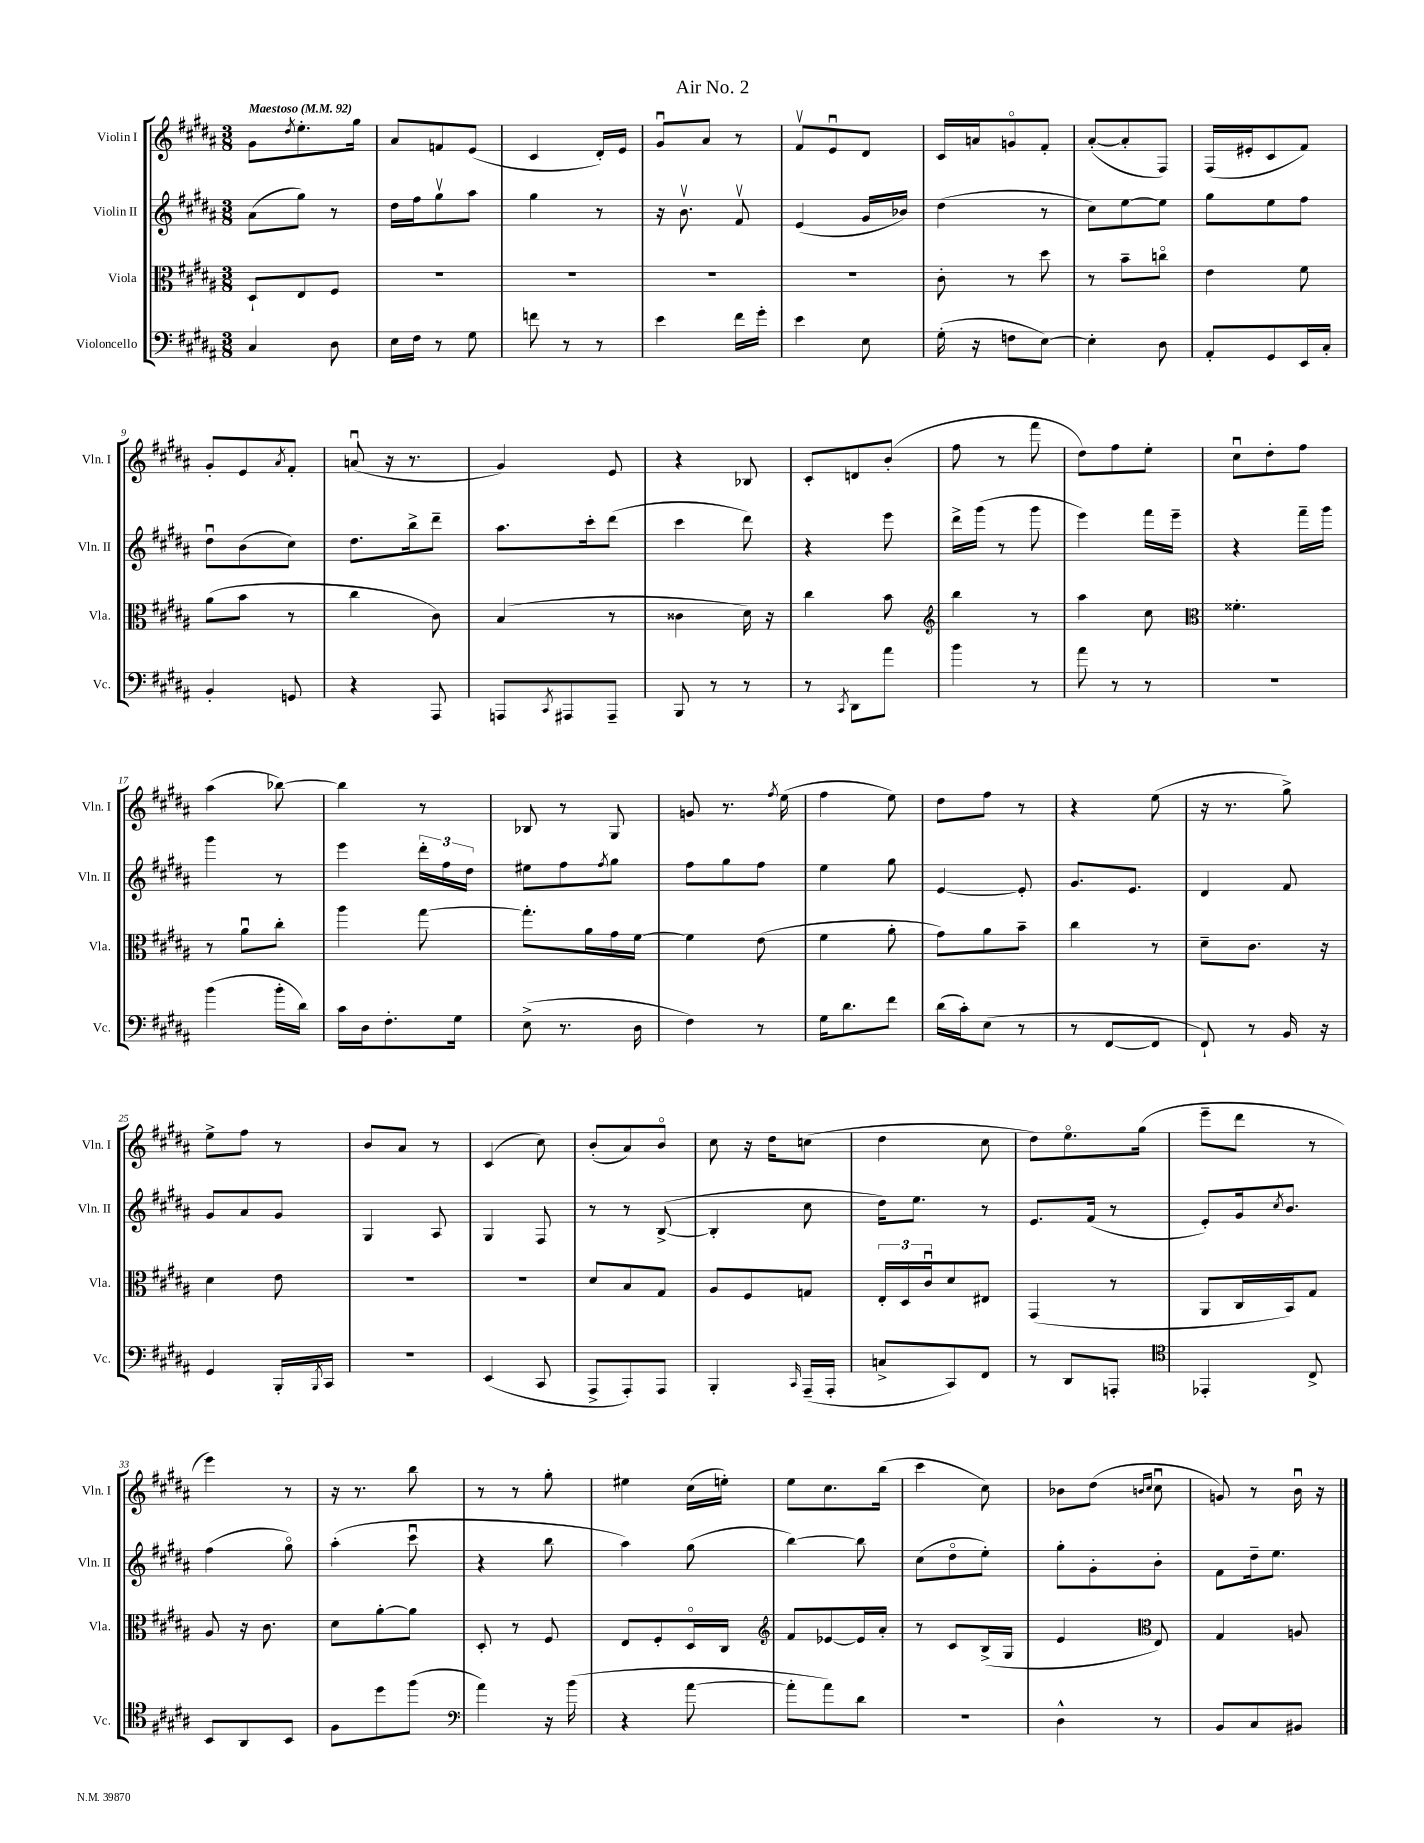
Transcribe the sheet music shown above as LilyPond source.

\header { title = "Air No. 2" }
<<
\new StaffGroup <<
\new Staff = "s0" \with { instrumentName = "Violin I" shortInstrumentName = "Vln. I" } {
    \clef treble \key b \major \numericTimeSignature \time 3/8 \tempo "Maestoso" 4 = 92
    gis'8 \acciaccatura { dis''8 } e''8.-. gis''16 |
    ais'8 f'8 e'8( |
    cis'4 dis'16-.) e'16 |
    gis'8\downbow ais'8 r8 |
    fis'8\upbow e'8\downbow dis'8 |
    cis'16 a'16 g'8\flageolet fis'8-. |
    ais'8~-.( ais'8-. fis8) |
    fis16( eis'16-. cis'8 fis'8) |
    gis'8-. e'8 \acciaccatura { ais'8 } fis'8-. |
    a'8\downbow( r16 r8. |
    gis'4) e'8 |
    r4 bes8 |
    cis'8-. d'8 b'8-.( |
    fis''8 r8 fis'''8 |
    dis''8) fis''8 e''8-. |
    cis''8\downbow dis''8-. fis''8 |
    ais''4( bes''8~) |
    bes''4 r8 |
    bes8 r8 gis8 |
    g'8 r8. \acciaccatura { fis''8 } e''16( |
    fis''4 e''8) |
    dis''8 fis''8 r8 |
    r4 e''8( |
    r16 r8. gis''8->) |
    e''8-> fis''8 r8 |
    b'8 ais'8 r8 |
    cis'4( cis''8) |
    b'8-.( ais'8) b'8\flageolet |
    cis''8 r16 dis''16 c''8( |
    dis''4 cis''8 |
    dis''8) e''8.\flageolet gis''16( |
    e'''8-- dis'''8 r8 |
    e'''4) r8 |
    r16 r8. b''8 |
    r8 r8 gis''8-. |
    eis''4 cis''16( e''16-.) |
    e''8 cis''8. b''16( |
    cis'''4 cis''8) |
    bes'8 dis''8( \grace { b'16 cis''16 } cis''8\downbow |
    g'8) r8 b'16\downbow r16 \bar "|." |
}
\new Staff = "s1" \with { instrumentName = "Violin II" shortInstrumentName = "Vln. II" } {
    \clef treble \key b \major \numericTimeSignature \time 3/8
    ais'8( gis''8) r8 |
    dis''16 fis''16 gis''8\upbow ais''8 |
    gis''4 r8 |
    r16 b'8.\upbow fis'8\upbow |
    e'4( gis'16 bes'16) |
    dis''4( r8 |
    cis''8) e''8~ e''8 |
    gis''8 e''8 fis''8 |
    dis''8\downbow b'8( cis''8) |
    dis''8. b''16-> dis'''8-- |
    ais''8. cis'''16-. dis'''8( |
    cis'''4 dis'''8) |
    r4 e'''8 |
    dis'''16-> gis'''16( r8 gis'''8 |
    e'''4) fis'''16 e'''16-- |
    r4 fis'''16-- gis'''16 |
    gis'''4 r8 |
    e'''4 \tuplet 3/2 { dis'''16-. fis''16 dis''16 } |
    eis''8 fis''8 \acciaccatura { fis''8 } gis''8 |
    fis''8 gis''8 fis''8 |
    e''4 gis''8 |
    e'4~ e'8-. |
    gis'8. e'8. |
    dis'4 fis'8 |
    gis'8 ais'8 gis'8 |
    gis4 ais8 |
    gis4 fis8 |
    r8 r8 b8~->( |
    b4-. cis''8 |
    dis''16) e''8. r8 |
    e'8. fis'16( r8 |
    e'8-.) gis'16 \acciaccatura { cis''8 } b'8. |
    fis''4( gis''8\flageolet) |
    ais''4-.( cis'''8\downbow |
    r4 b''8 |
    ais''4) gis''8( |
    b''4~) b''8 |
    cis''8( dis''8\flageolet e''8-.) |
    gis''8-. gis'8-. b'8-. |
    fis'8 dis''16-- e''8. \bar "|." |
}
\new Staff = "s2" \with { instrumentName = "Viola" shortInstrumentName = "Vla." } {
    \clef alto \key b \major \numericTimeSignature \time 3/8
    dis8-! e8 fis8 |
    R4. |
    R4. |
    R4. |
    R4. |
    cis'8-. r8 dis''8 |
    r8 b'8-- c''8\flageolet |
    e'4 fis'8 |
    ais'8( b'8 r8 |
    cis''4 cis'8) |
    b4( r8 |
    cisis'4 dis'16) r16 |
    cis''4 b'8 |
    \clef treble b''4 r8 |
    ais''4 cis''8 |
    \clef alto fisis'4.-. |
    r8 ais'8\downbow cis''8-. |
    ais''4 gis''8~ |
    gis''8.-. ais'16 gis'16 fis'16~ |
    fis'4 e'8( |
    fis'4 ais'8-. |
    gis'8) ais'8 b'8-- |
    cis''4 r8 |
    dis'8-- cis'8. r16 |
    dis'4 e'8 |
    R4. |
    R4. |
    dis'8 b8 gis8 |
    ais8 fis8 g8 |
    \tuplet 3/2 { e16-. dis16 cis'16\downbow } dis'8 eis8 |
    gis,4( r8 |
    ais,8 cis16 b,16) gis8 |
    ais8 r16 cis'8. |
    dis'8 ais'8~-. ais'8 |
    dis8-. r8 fis8 |
    e8 fis8-. dis16\flageolet cis16 |
    \clef treble fis'8 ees'8~ ees'16 ais'16-. |
    r8 cis'8 b16->( gis16 |
    e'4 \clef alto e8) |
    gis4 a8 \bar "|." |
}
\new Staff = "s3" \with { instrumentName = "Violoncello" shortInstrumentName = "Vc." } {
    \clef bass \key b \major \numericTimeSignature \time 3/8
    cis4 dis8 |
    e16 fis16 r8 gis8 |
    f'8 r8 r8 |
    e'4 fis'16 gis'16-. |
    e'4 e8 |
    gis16-.( r16 f8 e8~) |
    e4-. dis8 |
    ais,8-. gis,8 e,16 cis16-. |
    b,4-. g,8 |
    r4 ais,,8 |
    a,,8 \acciaccatura { cis,8 } ais,,8 ais,,8-- |
    b,,8 r8 r8 |
    r8 \acciaccatura { cis,8 } dis,8 ais'8 |
    b'4 r8 |
    ais'8 r8 r8 |
    r4. |
    b'4( b'16-. dis'16) |
    cis'16 dis16 fis8.-. gis16 |
    e8->( r8. dis16 |
    fis4) r8 |
    gis16 dis'8. fis'8 |
    dis'16( cis'16-.) e8( r8 |
    r8 fis,8~ fis,8 |
    fis,8-!) r8 b,16 r16 |
    gis,4 b,,16-. \acciaccatura { b,,8 } cis,16 |
    R4. |
    e,4( cis,8 |
    ais,,8-> ais,,8-.) ais,,8 |
    b,,4-. \grace { cis,16 } ais,,16--( ais,,16-. |
    c8-> cis,8) fis,8 |
    r8 dis,8 a,,8-. |
    \clef tenor ees,4-. cis8-> |
    b,8 ais,8 b,8 |
    fis8 dis''8 fis''8( |
    \clef bass ais'4) r16 b'16( |
    r4 ais'8~ |
    ais'8-. ais'8) dis'8 |
    R4. |
    dis4-^ r8 |
    b,8 cis8 bis,8 \bar "|." |
}
>>
>>
